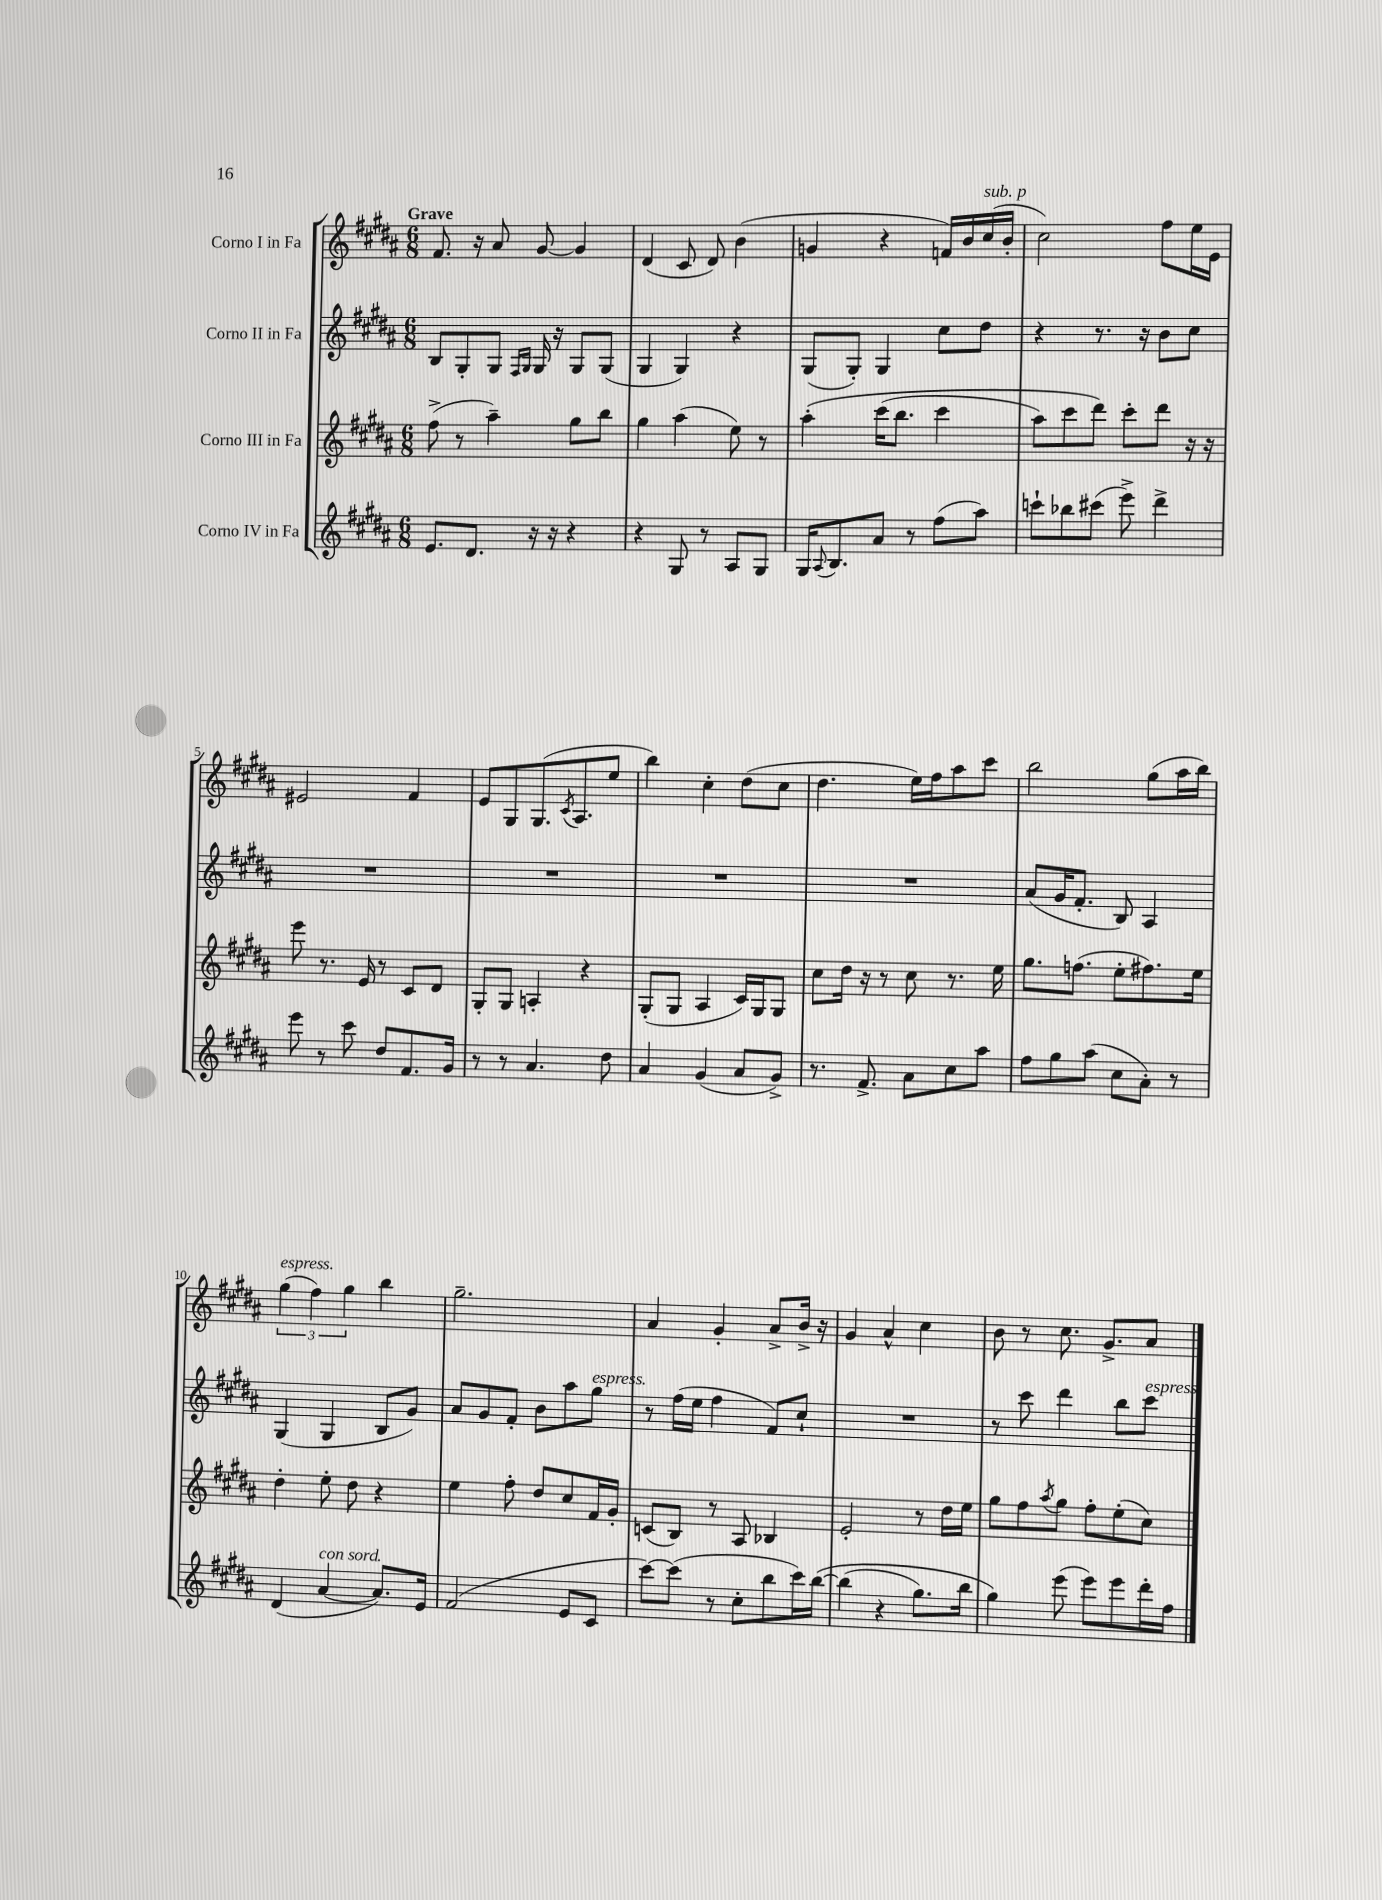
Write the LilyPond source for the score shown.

<<
\new StaffGroup <<
\new Staff = "s0" \with { instrumentName = "Corno I in Fa" } {
    \clef treble \key b \major \numericTimeSignature \time 6/8 \tempo "Grave"
    fis'8. r16 ais'8 gis'8~ gis'4 |
    dis'4( cis'8 dis'8) b'4( |
    g'4 r4 f'16) b'16 cis''16^\markup { \italic "sub. p" }( b'16-. |
    cis''2) fis''8 e''16 e'16 |
    eis'2 fis'4 |
    e'8 gis8 gis8.( \acciaccatura { cis'8 } ais8. e''8 |
    b''4) cis''4-. dis''8( cis''8 |
    dis''4. e''16) fis''16 ais''8 cis'''8 |
    b''2 gis''8( ais''16 b''16) |
    \tuplet 3/2 { gis''4^\markup { \italic "espress." }( fis''4) gis''4 } b''4 |
    gis''2.-- |
    ais'4 gis'4-. ais'8-> b'16-> r16 |
    gis'4 ais'4-^ cis''4 |
    b'8 r8 cis''8. gis'8.-> ais'8 \bar "|." |
}
\new Staff = "s1" \with { instrumentName = "Corno II in Fa" } {
    \clef treble \key b \major \numericTimeSignature \time 6/8
    b8 gis8-. gis8 \grace { fis16 gis16 } gis16 r16 gis8 gis8( |
    gis4 gis4) r4 |
    gis8( gis8-.) gis4 cis''8 dis''8 |
    r4 r8. r16 b'8 cis''8 |
    R2. |
    R2. |
    R2. |
    R2. |
    ais'8( gis'16 fis'8.-. b8) ais4 |
    gis4( gis4 b8 gis'8) |
    ais'8 gis'8 fis'8-. b'8 ais''8 gis''8^\markup { \italic "espress." } |
    r8 fis''16( e''16 fis''4 fis'8) cis''8-! |
    R2. |
    r8 cis'''8 dis'''4 b''8 cis'''8^\markup { \italic "espress." } \bar "|." |
}
\new Staff = "s2" \with { instrumentName = "Corno III in Fa" } {
    \clef treble \key b \major \numericTimeSignature \time 6/8
    fis''8->( r8 ais''4--) gis''8 b''8 |
    gis''4 ais''4( e''8) r8 |
    ais''4-.\( cis'''16( b''8. cis'''4 |
    ais''8) cis'''8 dis'''8\) cis'''8-. dis'''8 r16 r16 |
    e'''8 r8. e'16 r8 cis'8 dis'8 |
    gis8-. gis8 a4-. r4 |
    gis8-.( gis8 ais4 cis'16) gis16 gis8 |
    cis''8 dis''16 r16 r8 cis''8 r8. e''16 |
    gis''8. f''8.( e''8-. fis''8.) e''16 |
    dis''4-. e''8-. dis''8 r4 |
    e''4 fis''8-. dis''8 cis''8 fis'16 gis'16-. |
    c'8( b8) r8 ais8 bes4 |
    e'2-. r8 dis''16 e''16 |
    gis''8 fis''8 \acciaccatura { ais''8 } gis''8 fis''8-. e''8-.( cis''8) \bar "|." |
}
\new Staff = "s3" \with { instrumentName = "Corno IV in Fa" } {
    \clef treble \key b \major \numericTimeSignature \time 6/8
    e'8. dis'8. r16 r16 r4 |
    r4 gis8 r8 ais8 gis8 |
    gis16 \appoggiatura { ais8 } b8. ais'8 r8 fis''8( ais''8) |
    c'''8-! bes''8 cis'''8( e'''8->) dis'''4-> |
    e'''8 r8 cis'''8 dis''8 fis'8. gis'16 |
    r8 r8 ais'4. dis''8 |
    ais'4 gis'4( ais'8 gis'8->) |
    r8. fis'8.-> ais'8 cis''8 ais''8 |
    fis''8 gis''8 ais''8( cis''8 ais'8-.) r8 |
    dis'4( ais'4~^\markup { \italic "con sord." } ais'8.) e'16 |
    fis'2( e'8 cis'8 |
    cis'''8~) cis'''8( r8 cis''8-. b''8 cis'''16) b''16~\( |
    b''4( r4 gis''8.) b''16 |
    gis''4\) e'''8( e'''8) e'''8 dis'''16-. fis''16 \bar "|." |
}
>>
>>
